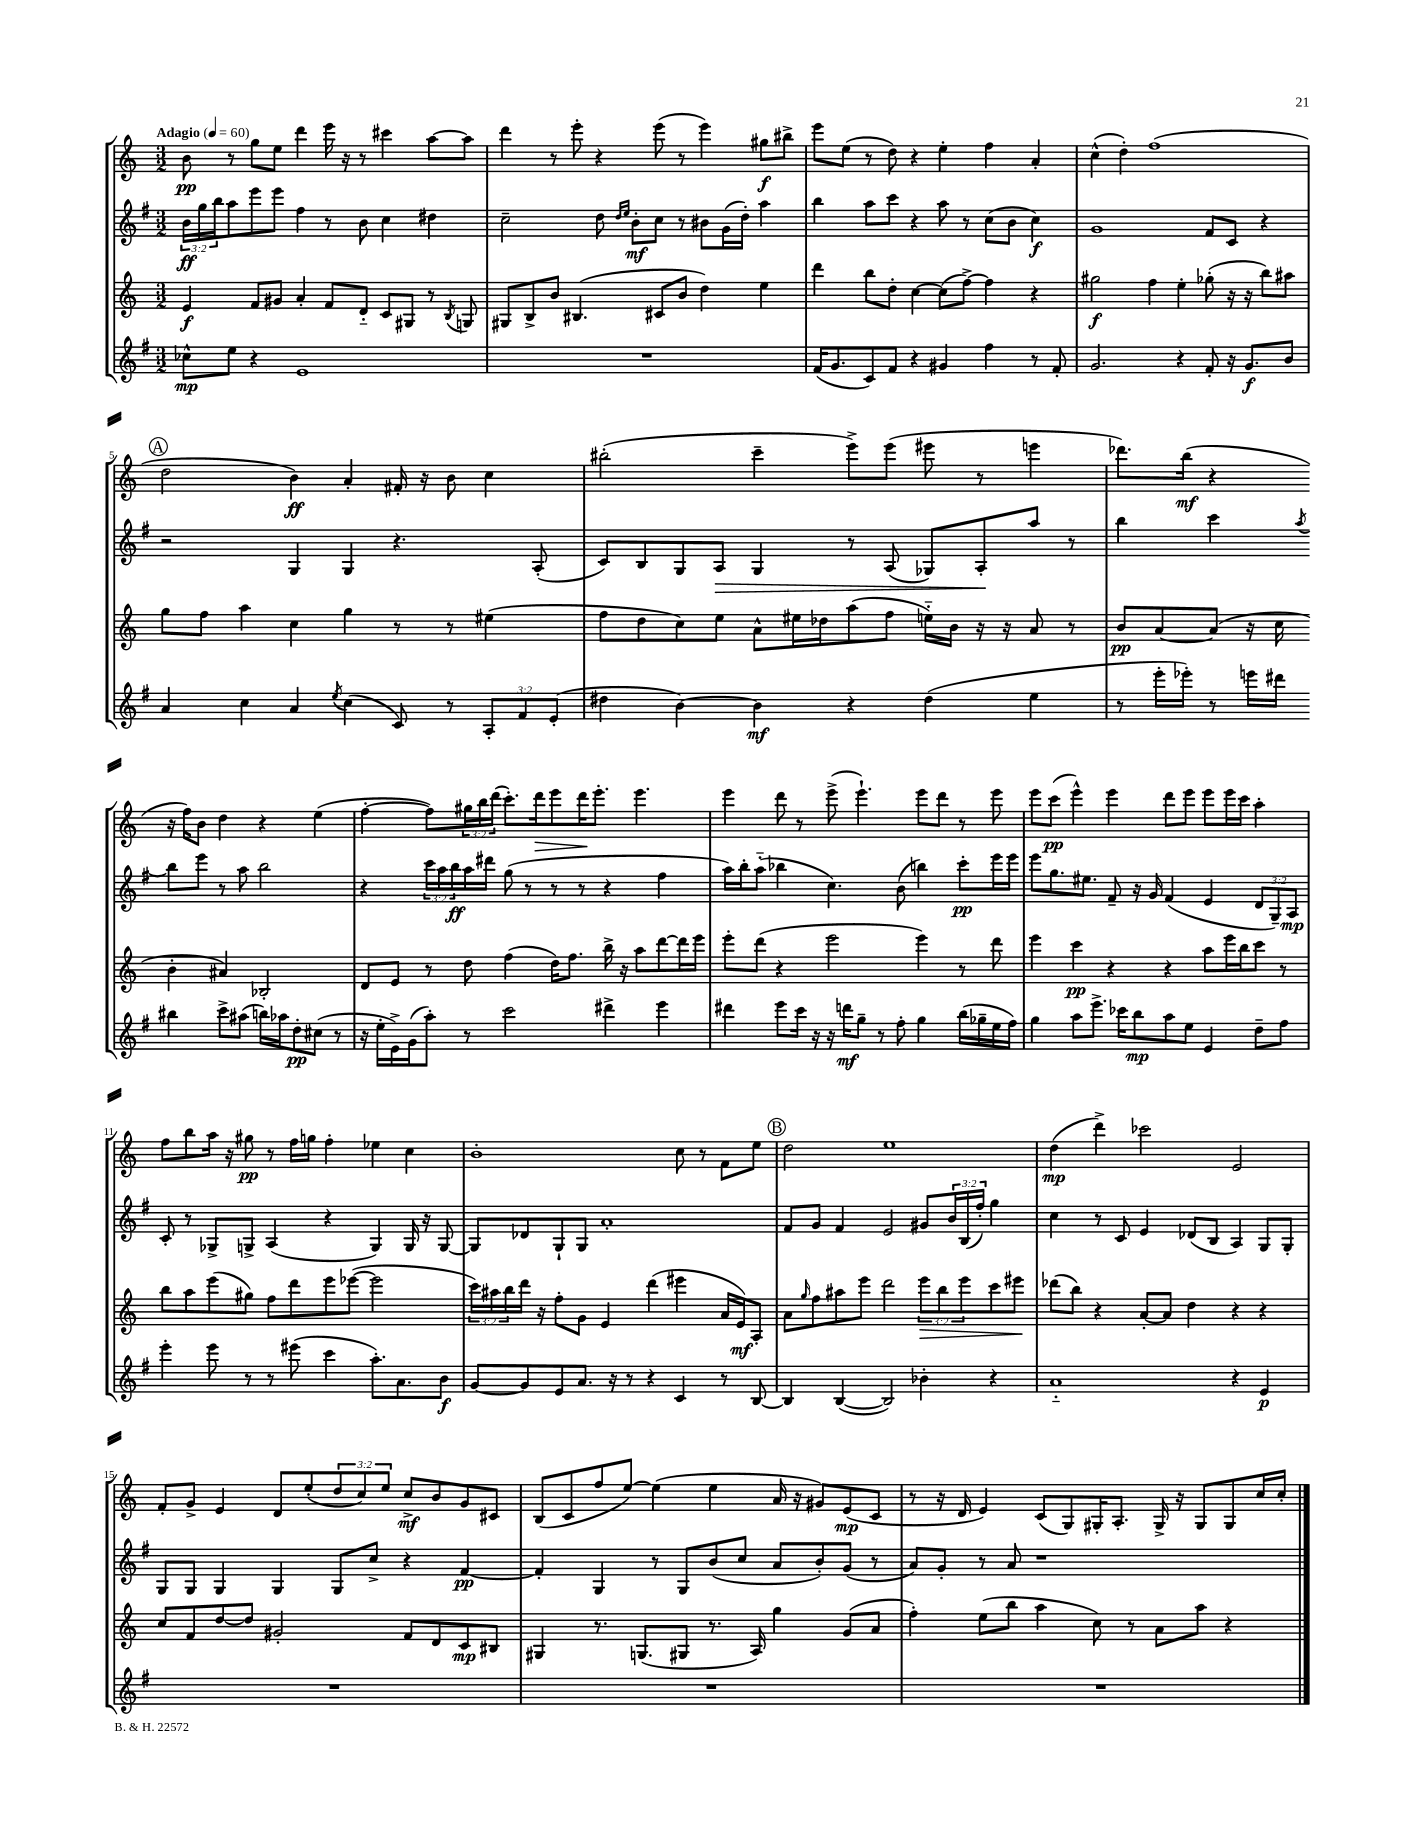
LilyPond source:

<<
\new StaffGroup <<
\new Staff = "s0" {
    \clef treble \key c \major \numericTimeSignature \time 3/2 \override Staff.TupletNumber.text = #tuplet-number::calc-fraction-text \tempo "Adagio" 4 = 60
    b'8\pp r8 g''8 e''8 d'''4 e'''16 r16 r8 cis'''4 a''8~ a''8 |
    d'''4 r8 e'''8-. r4 e'''8( r8 e'''4) gis''8\f bis''8-> |
    e'''8 e''8( r8 d''8) r4 e''4-. f''4 a'4-. |
    c''4-^( d''4-.) f''1( |
    \mark \markup { \circle "A" } d''2 b'4\ff) a'4-. fis'16-. r16 b'8 c''4 |
    bis''2-.( c'''4-- e'''8->) e'''8( eis'''8 r8 e'''4 |
    des'''8.) b''16\mf( r4 r16 f''16) b'8 d''4 r4 e''4( |
    f''4~-. f''8) \tuplet 3/2 { gis''16 b''16 d'''16( } c'''8.-.) d'''16\> e'''8 d'''16\! e'''8.-. e'''4. |
    e'''4 d'''8 r8 e'''8->( e'''4.-!) e'''8 d'''8 r8 e'''8 |
    e'''8 c'''8\pp( e'''4-^) e'''4 d'''8 e'''8 e'''8 e'''16 c'''16 a''4-. |
    f''8 b''8 a''16 r16 gis''8\pp r8 f''16 g''16 f''4-. ees''4 c''4 |
    b'1-. c''8 r8 f'8 e''8 |
    \mark \markup { \circle "B" } d''2 e''1 |
    d''4\mp( d'''4->) ces'''2 e'2 |
    f'8-. g'8-> e'4 d'8 e''8-.( \tuplet 3/2 { d''8 c''8) e''8 } c''8->\mf b'8 g'8 cis'8 |
    b8( c'8 f''8 e''8~) e''4( e''4 a'16 r16 gis'8) e'8\mp( c'8 |
    r8 r16 d'16 e'4) c'8( g8) gis16-. a8.-. gis16-> r16 gis8 gis8 c''16 c''16-. \bar "|." |
}
\new Staff = "s1" {
    \clef treble \key g \major \numericTimeSignature \time 3/2 \override Staff.TupletNumber.text = #tuplet-number::calc-fraction-text
    \tuplet 3/2 { b'16\ff g''16 b''16 } a''8 e'''8 e'''8 fis''4 r8 b'8 c''4 dis''4 |
    c''2-- d''8 \grace { d''16 e''16 } b'8-.\mf c''8 r8 bis'8 g'16( d''16-.) a''4 |
    b''4 a''8 c'''8 r4 a''8 r8 c''8( b'8 c''4\f) |
    g'1 fis'8 c'8 r4 |
    \mark \markup { \circle "A" } r2 g4 g4 r4. a8-.( |
    c'8) b8 g8 a8\> g4 r8 a8( ges8) a8-.\! a''8 r8 |
    b''4 c'''4 \acciaccatura { a''8 } b''8 e'''8 r8 a''8 b''2 |
    r4 \tuplet 3/2 { c'''16 a''16 b''16\ff } a''16 dis'''16 g''8( r8 r8 r8 r4 fis''4 |
    a''16) b''16-. a''8-_( bes''4 c''4.) b'8( b''4) c'''8-.\pp e'''16 e'''16 |
    e'''8 g''8. eis''8. fis'8-- r16 g'16 fis'4( e'4 \tuplet 3/2 { d'8 g8--) a8\mp } |
    c'8-. r8 ges8-> g8-> a4( r4 g4) g16 r16 g8~ |
    g8 des'8 g8-! g8 a'1-. |
    \mark \markup { \circle "B" } fis'8 g'8 fis'4 e'2 gis'8 \tuplet 3/2 { b'16 b16( fis''16-.) } g''4 |
    c''4 r8 c'8 e'4 des'8( b8 a4) g8 g8-. |
    g8 g8 g4 g4 g8 c''8-> r4 fis'4~\pp |
    fis'4-. g4 r8 g8 b'8( c''8 a'8 b'8-.) g'8( r8 |
    a'8) g'8-. r8 a'8 r1 \bar "|." |
}
\new Staff = "s2" {
    \clef treble \key c \major \numericTimeSignature \time 3/2 \override Staff.TupletNumber.text = #tuplet-number::calc-fraction-text
    e'4\f f'8 gis'8 a'4-. f'8 d'8-_ c'8 gis8 r8 \acciaccatura { b8 } g8 |
    gis8 b8-> b'8 bis4.( cis'8 b'8 d''4) e''4 |
    d'''4 b''8 d''8-. c''4~ c''8( f''8~->) f''4 r4 |
    gis''2\f f''4 e''4-. ges''8-.( r16 r16 b''8) ais''8 |
    \mark \markup { \circle "A" } g''8 f''8 a''4 c''4 g''4 r8 r8 eis''4( |
    f''8 d''8 c''8) e''8 a'8-^ eis''16 des''16 a''8( f''8 e''16-_) b'16 r16 r16 a'8 r8 |
    b'8\pp a'8~ a'8( r16 c''16 b'4-. ais'4) bes2-. |
    d'8 e'8 r8 d''8 f''4( d''16) f''8. b''16-> r16 a''8 d'''8~ d'''16 e'''16 |
    e'''8-. d'''8( r4 e'''2 e'''4) r8 d'''8 |
    e'''4 c'''4\pp r4 r4 a''8 e'''16 b''16 c'''8 r8 |
    b''8 a''8 e'''8( gis''8) f''8 d'''8 e'''8 ees'''8~( ees'''2 |
    \tuplet 3/2 { c'''16) ais''16 b''16 } d'''16 r16 f''8-. g'8 e'4 d'''4( eis'''4 a'16 e'16\mf) a8-. |
    \mark \markup { \circle "B" } a'8 \grace { g''16 } f''8 ais''8 e'''8 d'''2 \tuplet 3/2 { e'''8\> b''8 e'''8 } c'''8 eis'''8\! |
    des'''8( b''8) r4 a'8~-. a'8 d''4 r4 r4 |
    c''8 f'8 d''8~ d''8 gis'2-. f'8 d'8 c'8\mp bis8 |
    gis4 r8. g8.( gis8 r8. a16) g''4 g'8( a'8 |
    f''4-.) e''8( b''8 a''4 c''8) r8 a'8 a''8 r4 \bar "|." |
}
\new Staff = "s3" {
    \clef treble \key g \major \numericTimeSignature \time 3/2 \override Staff.TupletNumber.text = #tuplet-number::calc-fraction-text
    ces''8-^\mp e''8 r4 e'1 |
    R1. |
    fis'16( g'8. c'8) fis'8 r4 gis'4 fis''4 r8 fis'8-. |
    g'2. r4 fis'8-. r16 g'8.\f b'8 |
    \mark \markup { \circle "A" } a'4 c''4 a'4 \acciaccatura { e''8 } c''4( c'8) r8 \tuplet 3/2 { a8-. fis'8 e'8-.( } |
    dis''4 b'4~) b'4\mf r4 dis''4( e''4 |
    r8 e'''16-. ees'''16-.) r8 e'''16 dis'''16 bis''4 c'''8-> ais''8( b''16) aes''16 d''8-.\pp cis''8( r8 |
    r16 e''16-. e'16->) g'16( a''8-.) r8 c'''2 dis'''4-> e'''4 |
    dis'''4 e'''8 c'''16 r16 r16 d'''16\mf g''8-- r8 fis''8-. g''4 b''16( ges''16-- e''16 fis''16) |
    g''4 a''8 e'''8.-> ces'''16 b''8\mp a''8 e''8 e'4 d''8-- fis''8 |
    e'''4-. e'''8 r8 r8 eis'''8( c'''4 a''8.-.) a'8. b'8\f |
    g'8~ g'8 e'8 a'8. r16 r8 r4 c'4 r8 b8~ |
    \mark \markup { \circle "B" } b4 b4~( b2) bes'4-. r4 |
    a'1-_ r4 e'4\p |
    R1. |
    R1. |
    R1. \bar "|." |
}
>>
>>
